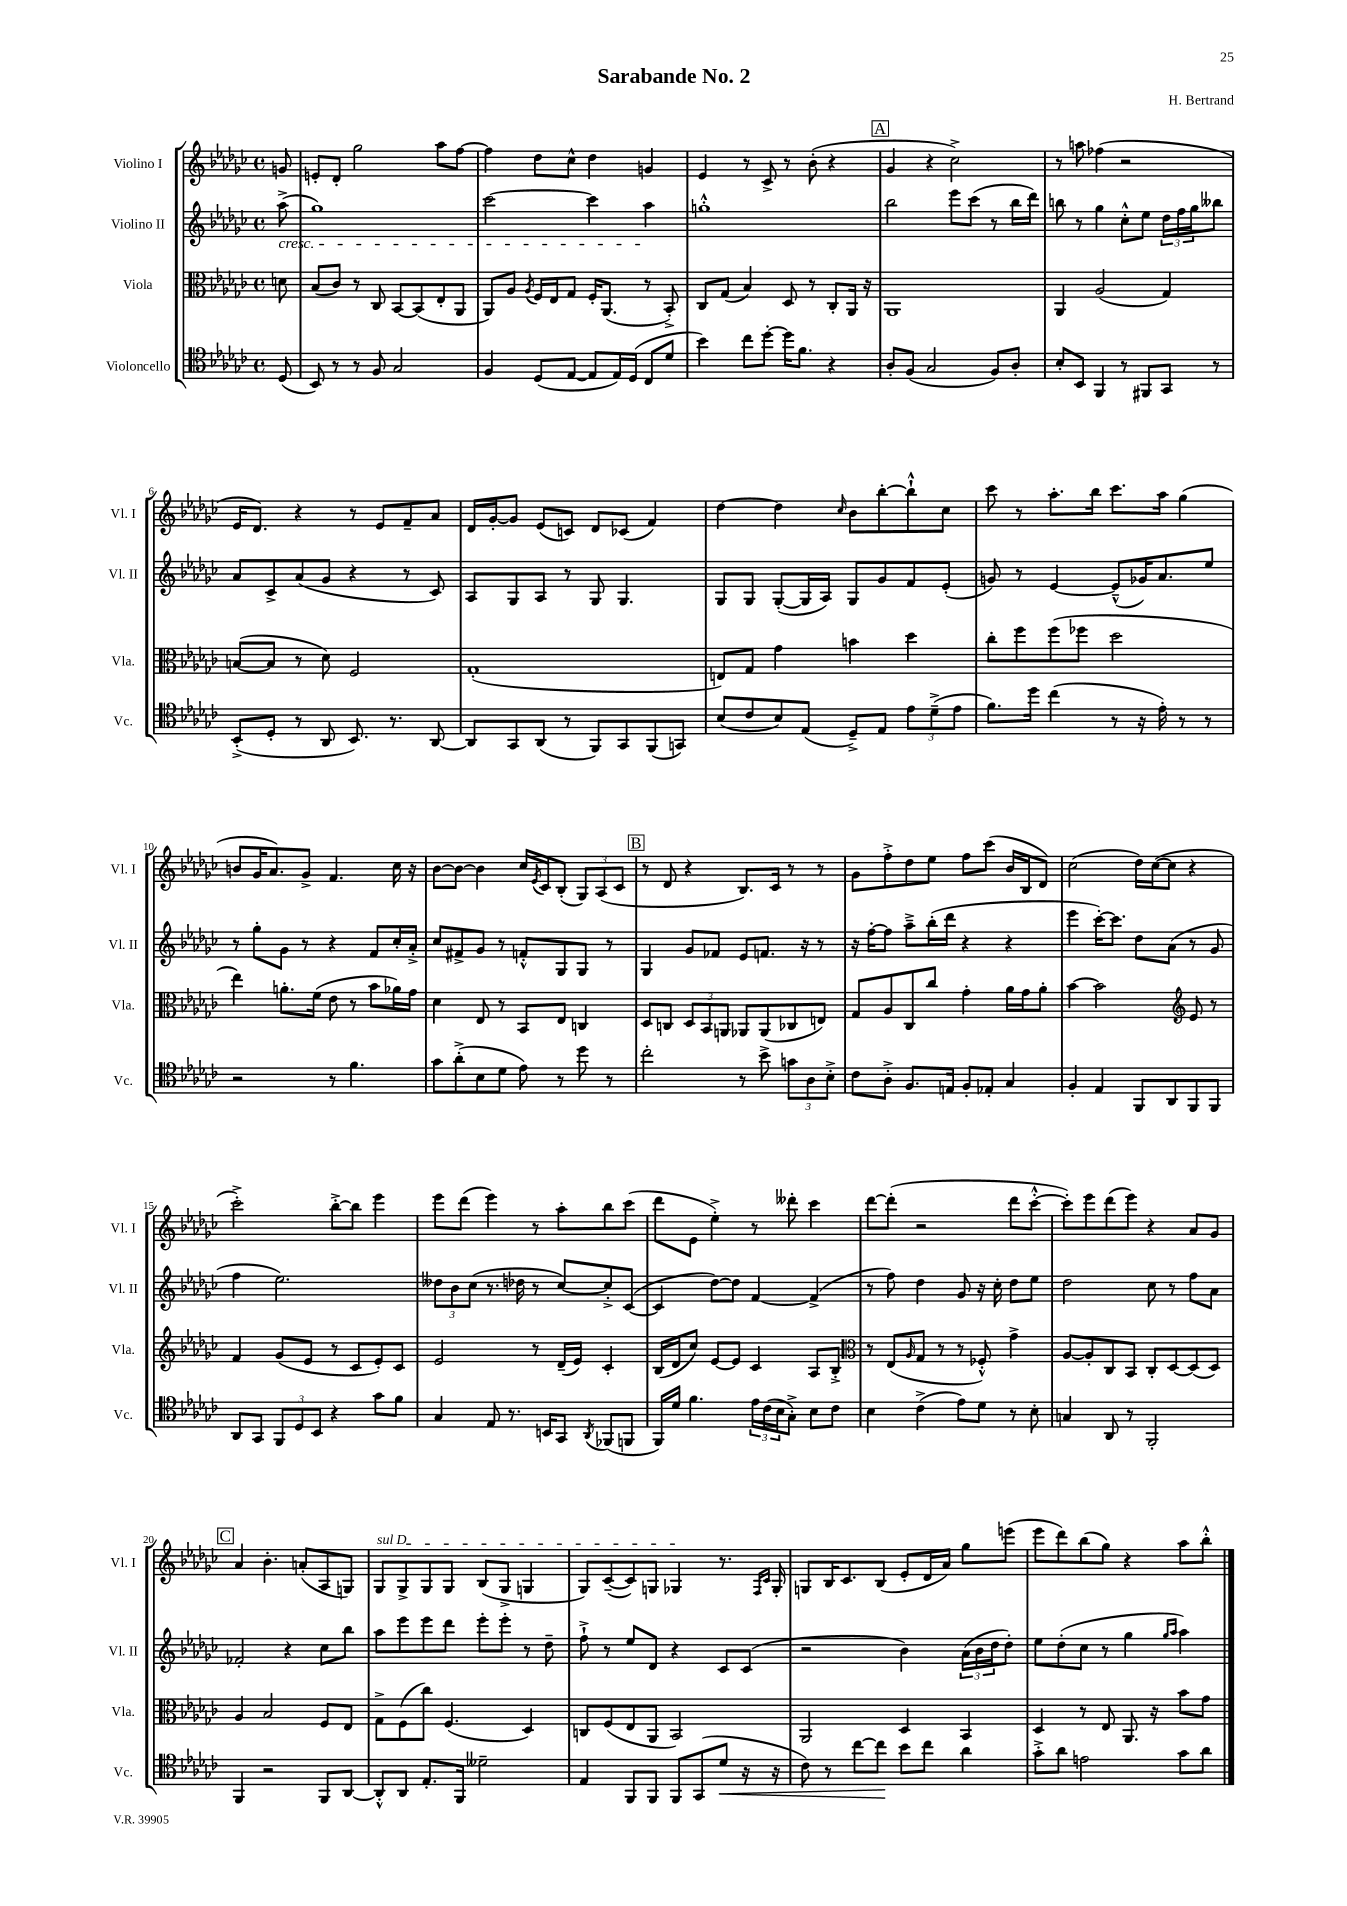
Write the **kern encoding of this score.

**kern	**dynam	**kern	**kern	**kern
*part4	*part4	*part3	*part2	*part1
*staff4	*staff4	*staff3	*staff2	*staff1
*I"Violoncello	*	*I"Viola	*I"Violino II	*I"Violino I
*I'Vc.	*	*I'Vla.	*I'Vl. II	*I'Vl. I
*clefC4	*	*clefC3	*clefG2	*clefG2
*k[b-e-a-d-g-c-]	*	*k[b-e-a-d-g-c-]	*k[b-e-a-d-g-c-]	*k[b-e-a-d-g-c-]
*M4/4	*	*M4/4	*M4/4	*M4/4
*met(c)	*	*met(c)	*met(c)	*met(c)
=	=	=	=	=
!	!	!	!LO:TX:b:i:t=cresc.	!
(8D-/	.	8dn\	(8aa-^\	8gn/
=1	=1	=1	=1	=1
8BB-/)	.	(8B-/L	1gg-)	8en'/L
8r	.	8c-/J)	.	8d-'/J
8r	.	8r	.	2gg-\
8F/	.	8C-/	.	.
2G-/	.	[8BB-/L	.	.
.	.	(8BB-/]	.	.
.	.	8E-'/	.	8aa-\L
.	.	8AA-/J	.	[8ff\J
=2	=2	=2	=2	=2
4F/	.	8AA-/L)	[2ccc-\	4ff\]
.	.	8A-/J	.	.
.	.	8qA-/	.	.
(8D-/L	.	16F/LL	.	8dd-\L
.	.	16E-/J	.	.
[8E-/J	.	8G-/J	.	8cc-^^\J
8E-/L]	.	16F'/KL	4ccc-\]	4dd-\
.	.	(8.AA-/J	.	.
16E-/L)	.	.	.	.
(16D-/JJ	.	.	.	.
8C-/L	.	8r	4aa-\	4gn/
8d-/J	.	8BB-'^/)	.	.
=3	=3	=3	=3	=3
4b-\)	.	8C-/L	1ggn'^^	4e-/
.	.	(8G-/J	.	.
8cc-\L	.	4B-/)	.	8r
[8dd-'\J	.	.	.	8c-^/
16dd-\KL]	.	8D-/	.	8r
8.f\J	.	.	.	.
.	.	8r	.	(8b-'\
4r	.	8C-'/L	.	4r
.	.	16AA-/Jk	.	.
.	.	16r	.	.
!!LO:REH:place=s1:t=A
=4	=4	=4	=4	=4
8A-'/L	.	1AA-	2bb-\	4g-/
(8F/J	.	.	.	.
2G-/	.	.	.	4r
.	.	.	8eee-\L	2cc-^\)
.	.	.	(8ccc-\J	.
8F/L)	.	.	8r	.
8A-'/J	.	.	16bb-\LL	.
.	.	.	16ddd-\JJ)	.
=5	=5	=5	=5	=5
8B-'/L	.	4AA-/	8bbn\	8r
8BB-/J	.	.	8r	8aan\
4FF/	.	(2A-/	4gg-\	(4ff-X\
8r	.	.	8cc-'^^\L	2r
8FF#X/L	.	.	8ee-\J	.
8GG-/J	.	4G-/)	24dd-\LL	.
.	.	.	24ff\	.
.	.	.	24gg-\J	.
8r	.	.	8bb--X\J	.
!!LO:LB:g=z
=6	=6	=6	=6	=6
(8BB-'^/L	.	([8Bn/L	8a-/L	16e-/KL
.	.	.	.	8.d-/J)
8D-'/J	.	8B/J]	8c-^/	.
8r	.	8r	(8a-/	4r
8AA-/	.	8d-\)	8g-/J	.
8.BB-/)	.	2F/	4r	8r
.	.	.	.	8e-/L
8.r	.	.	.	.
.	.	.	8r	8f~/
[8AA-/	.	.	8c-/)	8a-/J
=7	=7	=7	=7	=7
8AA-/L]	.	(1G-'	8A-/L	16d-/LL
.	.	.	.	[16g-'/J
8GG-/	.	.	8G-/	8g-/J]
(8AA-/J	.	.	8A-/J	(8e-/L
8r	.	.	8r	8cn/J)
8FF/L)	.	.	8G-/	8d-/L
8GG-/	.	.	4.G-/	(8c-X/J
(8FF/	.	.	.	4f/)
8GGn/J)	.	.	.	.
=8	=8	=8	=8	=8
(8B-/L	.	8En/L)	8G-/L	[4dd-\
8c-/	.	8G-/J	8G-/J	.
8B-/)	.	4g-\	([8G-'/L	4dd-\]
(8E-/J	.	.	16G-/L]	.
.	.	.	16A-/JJ)	.
.	.	.	.	16qqcc-/
8D-~^/L)	.	4bn\	8G-/L	8b-\L
8E-/J	.	.	8g-/	[8bb-'\
12e-\L	.	4dd-\	8f/	8bb-`^^\]
(12d-~^\	.	.	.	.
.	.	.	(8e-'/J	8cc-\J
12e-\J	.	.	.	.
=9	=9	=9	=9	=9
8.f\L)	.	8cc-'\L	8gn/)	8ccc-\
.	.	8ff\	8r	8r
16dd-\Jk	.	.	.	.
(4cc-\	.	(8ff\	[4e-/	8.aa-'\L
.	.	8ff-X\J	.	.
.	.	.	.	16bb-\Jk
8r	.	2dd-\	(8e-~^^/L]	8.ccc-\L
16r	.	.	16g-X/K)	.
16e-'\)	.	.	8.a-/	16aa-\Jk
8r	.	.	.	(4gg-\
8r	.	.	8ee-/J	.
!!LO:LB:g=z
=10	=10	=10	=10	=10
2r	.	4ee-\)	8r	8bn/L
.	.	.	8gg-'\L	16g-/K
.	.	.	.	8.a-/)
.	.	8.an'\L	8g-\J	.
.	.	.	8r	8g-^/J
.	.	(16f\Jk	.	.
8r	.	8e-\	4r	4.f/
4.f\	.	8r	.	.
.	.	8b-\L	8f/L	.
.	.	16a-X\L)	16cc-'/L	16cc-\
.	.	16g-\JJ	16a-'^/JJ	16r
=11	=11	=11	=11	=11
8g-\L	.	4d-\	8cc-/L	[8b-\L
(8a-'^\	.	.	8f#X^/	8b-\J_
8B-\	.	8E-/	8g-/J	4b-\]
8d-\J	.	8r	8r	.
8e-\)	.	8BB-/L	8fn'^^/L	16cc-/LL
.	.	.	.	8qe-/
.	.	.	.	16c-/J
8r	.	8E-/J	8G-/	(8B-'/J
8dd-\	.	4Cn/	8G-/J	12G-/L)
.	.	.	.	(12A-/
8r	.	.	8r	.
.	.	.	.	12c-/J
!!LO:REH:place=s1:t=B
=12	=12	=12	=12	=12
2cc-'\	.	8D-/L	4G-/	8r
.	.	8Cn/J	.	8d-/
.	.	12D-/L	8g-/L	4r
.	.	12BB-/	.	.
.	.	.	8f-X/J	.
.	.	12AAn/J	.	.
8r	.	8AA-X/L	8e-/L	8.B-/L)
8b-^\	.	(8AA-/	8.fn/J	.
.	.	.	.	16c-/Jk
12gn\L	.	8C-X/	.	8r
.	.	.	16r	.
12A-\	.	.	.	.
.	.	8En/J)	8r	8r
12B-'^\J	.	.	.	.
=13	=13	=13	=13	=13
8c-\L	.	8G-/L	16r	8g-\L
.	.	.	[16ff'\KL	.
8A-'^\J	.	8A-/	8ff\J]	8ff'^\
8.F/L	.	8C-/	8aa-~^\L	8dd-\
.	.	8cc-/J	(16bb-'\L	8ee-\J
16En/Jk	.	.	16ddd-\JJ	.
8F'/L	.	4g-'\	4r	8ff\L
8E-X'/J	.	.	.	(8ccc-\J
4G-/	.	16a-\LL	4r	16b-/LL
.	.	16g-\J	.	16B-/J
.	.	8a-'\J	.	8d-/J)
=14	=14	=14	=14	=14
4F'/	.	[4b-\	4eee-\	(2cc-\
4E-/	.	2b-\]	[16ccc-'\KL)	.
.	.	.	8.ccc-\J]	.
8FF/L	.	.	8dd-\L	16dd-\LL)
.	.	.	.	([16cc-\J
8AA-/	.	.	(8a-\J	8cc-\J]
*	*	*clefG2	*	*
8FF/	.	8e-/	8r	4r
8FF/J	.	8r	8g-/	.
!!LO:LB:g=z
=15	=15	=15	=15	=15
8AA-/L	.	4f/	4ff\	2ccc-'^\)
8GG-/J	.	.	.	.
12FF/L	.	(8g-/L	2.ee-\)	.
12D-/	.	.	.	.
.	.	8e-/J	.	.
12BB-/J	.	.	.	.
4r	.	8r	.	[8bb-'^\L
.	.	8c-/L	.	8bb-\J]
8g-\L	.	8e-'/)	.	4eee-\
8f\J	.	8c-/J	.	.
=16	=16	=16	=16	=16
4G-/	.	2e-/	12dd--X\L	8eee-\L
.	.	.	12b-\	.
.	.	.	.	(8ddd-\J
.	.	.	(12cc-\J	.
8E-/	.	.	8.r	4eee-\)
8.r	.	.	.	.
.	.	.	16dd-X\	.
.	.	8r	8r	8r
16BBn/KL	.	.	.	.
8GG-/J	.	(16d-~/LL	[8cc-/L)	8aa-'\L
.	.	16e-/JJ)	.	.
8qAA-/	.	.	.	.
(8FF-X/L	.	4c-'/	8cc-'^/]	8bb-\
8FFn/J	.	.	([8c-/J	(8ccc-\J
=17	=17	=17	=17	=17
16FF/LL)	.	(16B-/LL	4c-/]	8ddd-\L
16d-/JJ	.	16d-/J	.	.
4.f\	.	8cc-/J)	.	8e-\J
.	.	[8e-/L	[8dd-\L)	4ee-'^\)
.	.	8e-/J]	8dd-\J]	.
24e-\LL	.	4c-/	[4f/	8r
(24c-\	.	.	.	.
24B-\J	.	.	.	.
8G-'^\J)	.	.	.	8ddd--X'\
8B-\L	.	8A-/L	(4f^/]	4ccc-\
8c-\J	.	8B-'^/J	.	.
=18	=18	=18	=18	=18
*	*	*clefC3	*	*
4B-\	.	8r	8r	[8ddd-\L
.	.	(8E-/L	8ff\)	(8ddd-'\J]
.	.	16qqA-/	.	.
(4c-^\	.	8G-/J	4dd-\	2r
.	.	8r	.	.
8e-\L)	.	8r	8g-/	.
8d-\J	.	8F-X'^^/)	16r	.
.	.	.	16cc-'\	.
8r	.	4g-^\	8dd-\L	8ddd-\L
8B-'\	.	.	8ee-\J	[8ccc-'^^\J
=19	=19	=19	=19	=19
4Gn/	.	[8A-/L	2dd-\	8ccc-'\L])
.	.	8A-'/]	.	8eee-\
8AA-/	.	8C-/	.	(8ddd-\
8r	.	8BB-/J	.	8eee-\J)
2FF'/	.	8C-'/L	8cc-\	4r
.	.	[8D-/	8r	.
.	.	(8D-/]	8ff\L	8a-/L
.	.	8D-/J)	8a-\J	8g-/J
!!LO:LB:g=z
!!LO:REH:place=s1:t=C
=20	=20	=20	=20	=20
4FF/	.	4A-/	2f-X'/	4a-/
2r	.	2B-/	.	4.b-'\
.	.	.	4r	.
.	.	.	.	(8an'/L
8FF/L	.	8F/L	8cc-\L	8A-/
[8AA-/J	.	8E-/J	8bb-\J	8Gn/J)
=21	=21	=21	=21	=21
!	!	!	!	!LO:TX:a:i:t=sul D
8AA-'^^/L]	.	8G-^\L	8aa-\L	8G-/L
8AA-/J	.	(8F\	8eee-\	8G-^/
8.E-'/L	.	8cc-\J)	8eee-\	8G-/
.	.	(4.F/	8ddd-\J	8G-/J
16FF/Jk	.	.	.	.
2d--X~\	.	.	8eee-'\L	(8B-/L
.	.	.	8eee-'\J	8G-^/J
.	.	4D-/)	8r	4Gn/
.	.	.	8dd-~\	.
=22	=22	=22	=22	=22
4E-/	.	8Cn/L	8ff`^\	8G-/L)
.	.	(8F/	8r	([8c-~/
8FF/L	.	8E-/	8ee-/L	8c-/])
8FF/J	.	8AA-/J	8d-/J	8Gn/J
8FF/L	.	2BB-/)	4r	4G-X/
(8GG-/	.	.	.	.
!	!LO:HP:b	!	!	!
8d-/J	<	.	8c-/L	8.r
16r	.	.	(8c-/J	.
.	.	.	.	16qqF/LL
.	.	.	.	16qqc-/JJ
16r	.	.	.	16G-'/
=23	=23	=23	=23	=23
8c-\)	.	2AA-/	2r	8Gn/L
8r	.	.	.	16B-/K
.	.	.	.	8.c-/
[8cc-\L	.	.	.	.
8cc-\J]	.	.	.	(8B-/J
8b-\L	[	4D-/	4b-\)	8e-'/L
8cc-\J	.	.	.	16d-/L
.	.	.	.	16a-/JJ)
4a-\	.	4BB-/	(24a-\LL	8gg-\L
.	.	.	24b-\	.
.	.	.	24dd-\J	.
.	.	.	8dd-'\J)	(8eeen\J
=24	=24	=24	=24	=24
8g-'^\L	.	4D-/	8ee-\L	8eee-\L
8a-\J	.	.	(8dd-'\	8ddd-\)
2en\	.	8r	8cc-\J	(8bb-\
.	.	8E-/	8r	8gg-\J)
.	.	8.AA-/	4gg-\	4r
.	.	16r	.	.
.	.	.	16qqgg-/LL	.
.	.	.	16qqaa-/JJ	.
8g-\L	.	8b-\L	4aa-\)	8aa-\L
8a-\J	.	8g-\J	.	8bb-'^^\J
==	==	==	==	==
*-	*-	*-	*-	*-
